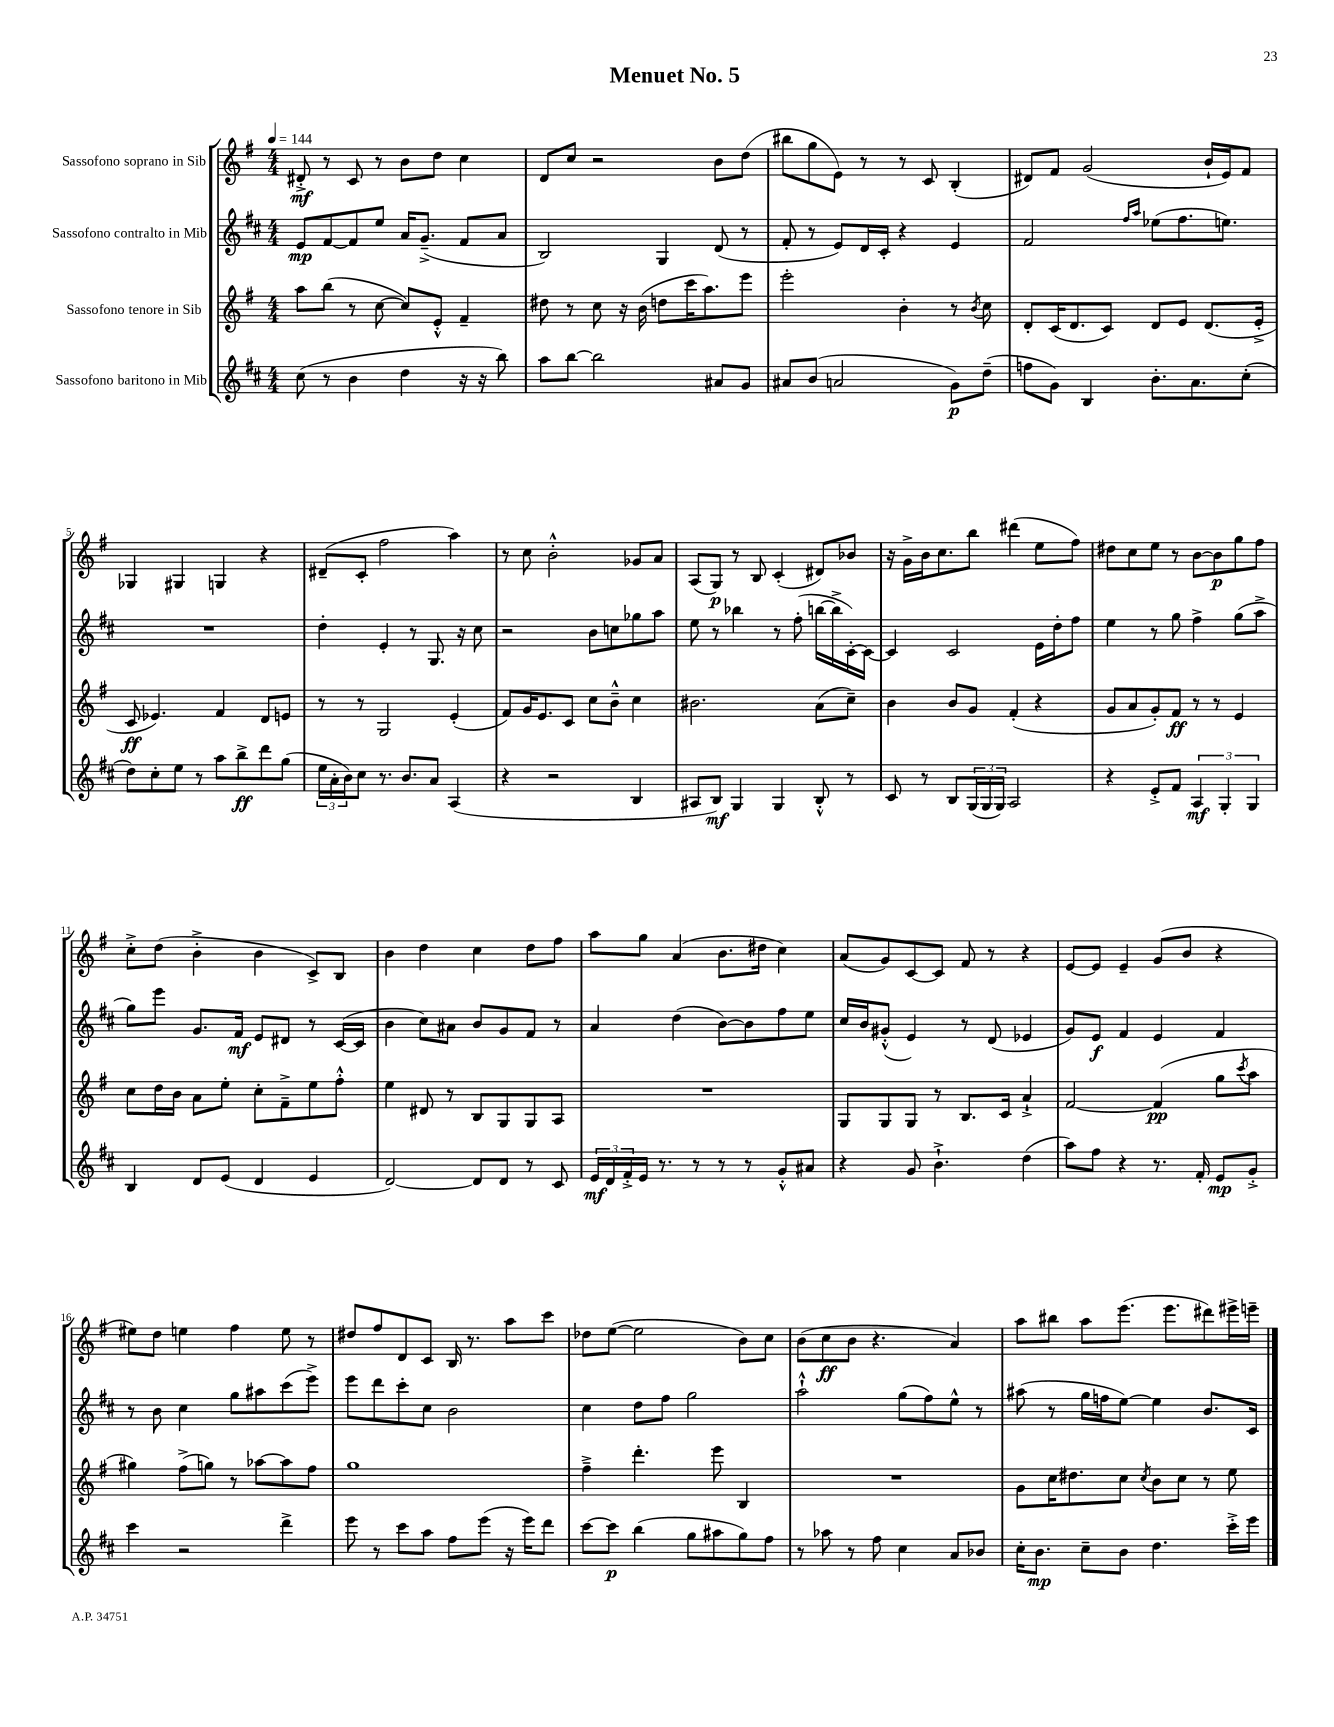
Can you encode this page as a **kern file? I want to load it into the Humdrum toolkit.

**kern	**dynam	**kern	**dynam	**kern	**dynam	**kern	**dynam
*part4	*part4	*part3	*part3	*part2	*part2	*part1	*part1
*staff4	*staff4	*staff3	*staff3	*staff2	*staff2	*staff1	*staff1
*I"Sassofono baritono in Mib	*	*I"Sassofono tenore in Sib	*	*I"Sassofono contralto in Mib	*	*I"Sassofono soprano in Sib	*
*clefG2	*	*clefG2	*	*clefG2	*	*clefG2	*
*k[f#c#]	*	*k[f#]	*	*k[f#c#]	*	*k[f#]	*
*M4/4	*	*M4/4	*	*M4/4	*	*M4/4	*
*MM144	*	*MM144	*	*MM144	*	*MM144	*
=1	=1	=1	=1	=1	=1	=1	=1
(8cc#\	.	8aa\L	.	8e/L	mp	8d#X'^/	mf
8r	.	(8bb\J	.	[8f#/	.	8r	.
4b\	.	8r	.	8f#/]	.	8c/	.
.	.	[8cc\	.	8ee/J	.	8r	.
4dd\	.	8cc/L])	.	16a/KL	.	8b\L	.
.	.	.	.	(8.g~^/J	.	.	.
.	.	8e'^^/J	.	.	.	8dd\J	.
16r	.	4f#~/	.	8f#/L	.	4cc\	.
16r	.	.	.	.	.	.	.
8bb\)	.	.	.	8a/J	.	.	.
=2	=2	=2	=2	=2	=2	=2	=2
8aa\L	.	8dd#X\	.	2B/)	.	8d/L	.
[8bb\J	.	8r	.	.	.	8cc/J	.
2bb\]	.	8cc\	.	.	.	2r	.
.	.	16r	.	.	.	.	.
.	.	(16b\	.	.	.	.	.
.	.	8ddn\L	.	4G/	.	.	.
.	.	16ccc\K	.	.	.	.	.
.	.	8.aa\)	.	.	.	.	.
8a#X/L	.	.	.	(8d/	.	8b\L	.
8g/J	.	8eee\J	.	8r	.	(8dd\J	.
=3	=3	=3	=3	=3	=3	=3	=3
8a#X/L	.	2eee'\	.	8f#'/	.	8bb#X\L	.
(8b/J	.	.	.	8r	.	8gg\	.
2an/	.	.	.	8e/L)	.	8e\J)	.
.	.	.	.	16d/L	.	8r	.
.	.	.	.	16c#'/JJ	.	.	.
.	.	4b'\	.	4r	.	8r	.
.	.	.	.	.	.	8c/	.
8g\L)	p	8r	.	4e/	.	(4B'/	.
.	.	8qb/	.	.	.	.	.
(8dd~\J	.	8cc\	.	.	.	.	.
=4	=4	=4	=4	=4	=4	=4	=4
8ffn\L	.	8d'/L	.	2f#/	.	8d#X/L)	.
8g\J)	.	(16c/K	.	.	.	8f#/J	.
.	.	8.d/	.	.	.	.	.
4B/	.	.	.	.	.	(2g/	.
.	.	8c/J)	.	.	.	.	.
.	.	.	.	16qqff#/LL	.	.	.
.	.	.	.	16qqaa/JJ	.	.	.
8.b'\L	.	8d/L	.	(8ee-X\L	.	.	.
.	.	8e/J	.	8.ff#\	.	.	.
8.a\	.	.	.	.	.	.	.
.	.	(8.d/L	.	.	.	16b`/LL	.
.	.	.	.	8.een\J)	.	16e/J)	.
(8cc#'\J	.	.	.	.	.	8f#/J	.
.	.	16e'^/Jk	.	.	.	.	.
!!LO:LB:g=z
=5	=5	=5	=5	=5	=5	=5	=5
8dd\L)	.	8c/	ff	1r	.	4G-X/	.
8cc#'\	.	4.e-X/)	.	.	.	.	.
8ee\J	.	.	.	.	.	4G#X/	.
8r	.	.	.	.	.	.	.
8aa\L	.	4f#/	.	.	.	4Gn/	.
8bb^\	ff	.	.	.	.	.	.
8ddd\	.	8d/L	.	.	.	4r	.
(8gg\J	.	8en/J	.	.	.	.	.
=6	=6	=6	=6	=6	=6	=6	=6
24ee\LL	.	8r	.	4dd'\	.	(8d#X~/L	.
24a'\	.	.	.	.	.	.	.
24b\J)	.	.	.	.	.	.	.
8cc#\J	.	8r	.	.	.	8c'/J	.
8.r	.	2G/	.	4e'/	.	2ff#\	.
8.b/L	.	.	.	.	.	.	.
.	.	.	.	8r	.	.	.
8a/J	.	.	.	8.G/	.	.	.
(4A/	.	(4e'/	.	.	.	4aa\)	.
.	.	.	.	16r	.	.	.
.	.	.	.	8cc#\	.	.	.
=7	=7	=7	=7	=7	=7	=7	=7
4r	.	8f#/L)	.	2r	.	8r	.
.	.	16g/K	.	.	.	8cc\	.
.	.	8.e/	.	.	.	.	.
2r	.	.	.	.	.	2b'^^\	.
.	.	8c/J	.	.	.	.	.
.	.	8cc\L	.	8b\L	.	.	.
.	.	8b~^^\J	.	8ccn\	.	.	.
4B/	.	4cc\	.	8gg-X\	.	8g-X/L	.
.	.	.	.	8aa\J	.	8a/J	.
=8	=8	=8	=8	=8	=8	=8	=8
8A#X/L	.	2.b#X\	.	8ee\	.	(8A/L	.
8B/J)	mf	.	.	8r	.	8G/J)	p
4G/	.	.	.	4bb-X\	.	8r	.
.	.	.	.	.	.	8B/	.
4G/	.	.	.	8r	.	(4c'/	.
.	.	.	.	(8ff#'\	.	.	.
8B'^^/	.	(8a\L	.	[16bbn\LL	.	8d#X/L)	.
.	.	.	.	16bb^\]	.	.	.
8r	.	8cc~\J)	.	[16c#'\)	.	8b-X/J	.
.	.	.	.	16c#\JJ_	.	.	.
=9	=9	=9	=9	=9	=9	=9	=9
8c#/	.	4b\	.	4c#/]	.	16r	.
.	.	.	.	.	.	16g^\LL	.
8r	.	.	.	.	.	16b\J	.
.	.	.	.	.	.	8.cc\	.
8B/L	.	8b/L	.	2c#/	.	.	.
(24G/L	.	8g/J	.	.	.	8bb\J	.
24G/	.	.	.	.	.	.	.
24G/JJ)	.	.	.	.	.	.	.
2A/	.	(4f#'/	.	.	.	(4ddd#X\	.
.	.	4r	.	16e\LL	.	8ee\L	.
.	.	.	.	16dd'\J	.	.	.
.	.	.	.	8ff#\J	.	8ff#\J)	.
=10	=10	=10	=10	=10	=10	=10	=10
4r	.	8g/L	.	4ee\	.	8dd#X\L	.
.	.	8a/	.	.	.	8cc\	.
8e'^/L	.	8g'/)	.	8r	.	8ee\J	.
8f#/J	.	8f#/J	ff	8gg\	.	8r	.
6A/	mf	8r	.	4ff#^\	.	[8b\L	.
.	.	8r	.	.	.	8b\]	p
6G'/	.	.	.	.	.	.	.
.	.	4e/	.	(8gg\L	.	8gg\	.
6G/	.	.	.	.	.	.	.
.	.	.	.	8aa^\J	.	8ff#\J	.
!!LO:LB:g=z
=11	=11	=11	=11	=11	=11	=11	=11
4B/	.	8cc\L	.	8gg\L)	.	8cc'^\L	.
.	.	16dd\L	.	8eee\J	.	(8dd\J	.
.	.	16b\JJ	.	.	.	.	.
8d/L	.	8a\L	.	8.g/L	.	4b'^\	.
(8e/J	.	8ee'\J	.	.	.	.	.
.	.	.	.	16f#/Jk	mf	.	.
4d/	.	8cc'\L	.	8e/L	.	4b\	.
.	.	8f#~^\	.	8d#X/J	.	.	.
4e/	.	8ee\	.	8r	.	8c^/L)	.
.	.	8ff#'^^\J	.	([16c#/LL	.	8B/J	.
.	.	.	.	16c#/JJ]	.	.	.
=12	=12	=12	=12	=12	=12	=12	=12
[2d/)	.	4ee\	.	4b\	.	4b\	.
.	.	8d#X/	.	8cc#\L)	.	4dd\	.
.	.	8r	.	8a#X\J	.	.	.
8d/L]	.	8B/L	.	8b/L	.	4cc\	.
8d/J	.	8G/	.	8g/	.	.	.
8r	.	8G/	.	8f#/J	.	8dd\L	.
8c#/	.	8A/J	.	8r	.	8ff#\J	.
=13	=13	=13	=13	=13	=13	=13	=13
24e/LL	mf	1r	.	4a/	.	8aa\L	.
24d/	.	.	.	.	.	.	.
24f#'^/	.	.	.	.	.	.	.
16e/JJ	.	.	.	.	.	8gg\J	.
8.r	.	.	.	.	.	.	.
.	.	.	.	(4dd\	.	(4a/	.
8r	.	.	.	.	.	.	.
8r	.	.	.	[8b\L)	.	8.b\L	.
8r	.	.	.	8b\]	.	.	.
.	.	.	.	.	.	16dd#X\Jk	.
8g'^^/L	.	.	.	8ff#\	.	4cc\)	.
8a#X/J	.	.	.	8ee\J	.	.	.
=14	=14	=14	=14	=14	=14	=14	=14
4r	.	8G/L	.	16cc#/LL	.	(8a/L	.
.	.	.	.	16b/J	.	.	.
.	.	8G/	.	(8g#X'^^/J	.	8g/)	.
8g/	.	8G/J	.	4e/)	.	[8c/	.
4.b`^\	.	8r	.	.	.	8c/J]	.
.	.	8.B/L	.	8r	.	8f#/	.
.	.	.	.	(8d/	.	8r	.
.	.	16c/Jk	.	.	.	.	.
(4dd\	.	4a`^/	.	4e-X/	.	4r	.
=15	=15	=15	=15	=15	=15	=15	=15
8aa\L)	.	[2f#/	.	8g/L)	.	[8e/L	.
8ff#\J	.	.	.	8e/J	f	8e/J]	.
4r	.	.	.	4f#/	.	4e~/	.
8.r	.	(4f#/]	pp	4e/	.	(8g/L	.
.	.	.	.	.	.	8b/J	.
16f#'/	.	.	.	.	.	.	.
8e/L	mp	8gg\L	.	4f#/	.	4r	.
.	.	8qccc/	.	.	.	.	.
8g'^/J	.	8aa\J	.	.	.	.	.
!!LO:LB:g=z
=16	=16	=16	=16	=16	=16	=16	=16
4ccc#\	.	4gg#X\)	.	8r	.	8ee#X\L)	.
.	.	.	.	8b\	.	8dd\J	.
2r	.	(8ff#^\L	.	4cc#\	.	4een\	.
.	.	8ggn\J)	.	.	.	.	.
.	.	8r	.	8gg\L	.	4ff#\	.
.	.	[8aa-X\L	.	8aa#X\	.	.	.
4ddd^\	.	8aa-\]	.	(8ccc#\	.	8ee\	.
.	.	8ff#\J	.	8eee^\J)	.	8r	.
=17	=17	=17	=17	=17	=17	=17	=17
8eee\	.	1gg	.	8eee\L	.	8dd#X/L	.
8r	.	.	.	8ddd\	.	8ff#/	.
8ccc#\L	.	.	.	8ccc#'\	.	8d/	.
8aa\J	.	.	.	8cc#\J	.	8c/J	.
8ff#\L	.	.	.	2b\	.	16B/	.
.	.	.	.	.	.	8.r	.
(8eee\J	.	.	.	.	.	.	.
16r	.	.	.	.	.	8aa\L	.
16eee\KL)	.	.	.	.	.	.	.
8ddd\J	.	.	.	.	.	8ccc\J	.
=18	=18	=18	=18	=18	=18	=18	=18
[8ccc#\L	.	4ff#~^\	.	4cc#\	.	8dd-X\L	.
8ccc#\J]	p	.	.	.	.	([8ee\J	.
(4bb\	.	4.ddd'\	.	8dd\L	.	2ee\]	.
.	.	.	.	8ff#\J	.	.	.
8gg\L	.	.	.	2gg\	.	.	.
8aa#X\	.	8eee\	.	.	.	.	.
8gg\)	.	4B/	.	.	.	8b\L)	.
8ff#\J	.	.	.	.	.	8cc\J	.
=19	=19	=19	=19	=19	=19	=19	=19
8r	.	1r	.	2aa`^^\	.	(8b\L	.
8aa-X\	.	.	.	.	.	8cc\	ff
8r	.	.	.	.	.	8b\J	.
8ff#\	.	.	.	.	.	4.r	.
4cc#\	.	.	.	(8gg\L	.	.	.
.	.	.	.	8ff#\)	.	.	.
8a/L	.	.	.	8ee^^\J	.	4a/)	.
8b-X/J	.	.	.	8r	.	.	.
=20	=20	=20	=20	=20	=20	=20	=20
16cc#'\KL	.	8g\L	.	(8aa#X\	.	8aa\L	.
8.b\J	mp	.	.	.	.	.	.
.	.	16cc\K	.	8r	.	8bb#X\J	.
.	.	8.dd#X\	.	.	.	.	.
8cc#~\L	.	.	.	16gg\LL	.	8aa\L	.
.	.	.	.	16ffn\J	.	.	.
8b\J	.	8cc\J	.	[8ee\J)	.	(8.eee\J	.
.	.	8qcc/	.	.	.	.	.
4.dd\	.	8b\L	.	4ee\]	.	.	.
.	.	.	.	.	.	8.eee\L	.
.	.	8cc\J	.	.	.	.	.
.	.	8r	.	8.b/L	.	8ddd#X\)	.
16ccc#'^\LL	.	8ee\	.	.	.	16eee#X^\L	.
16eee\JJ	.	.	.	16c#/Jk	.	16eeen~\JJ	.
==	==	==	==	==	==	==	==
*-	*-	*-	*-	*-	*-	*-	*-
